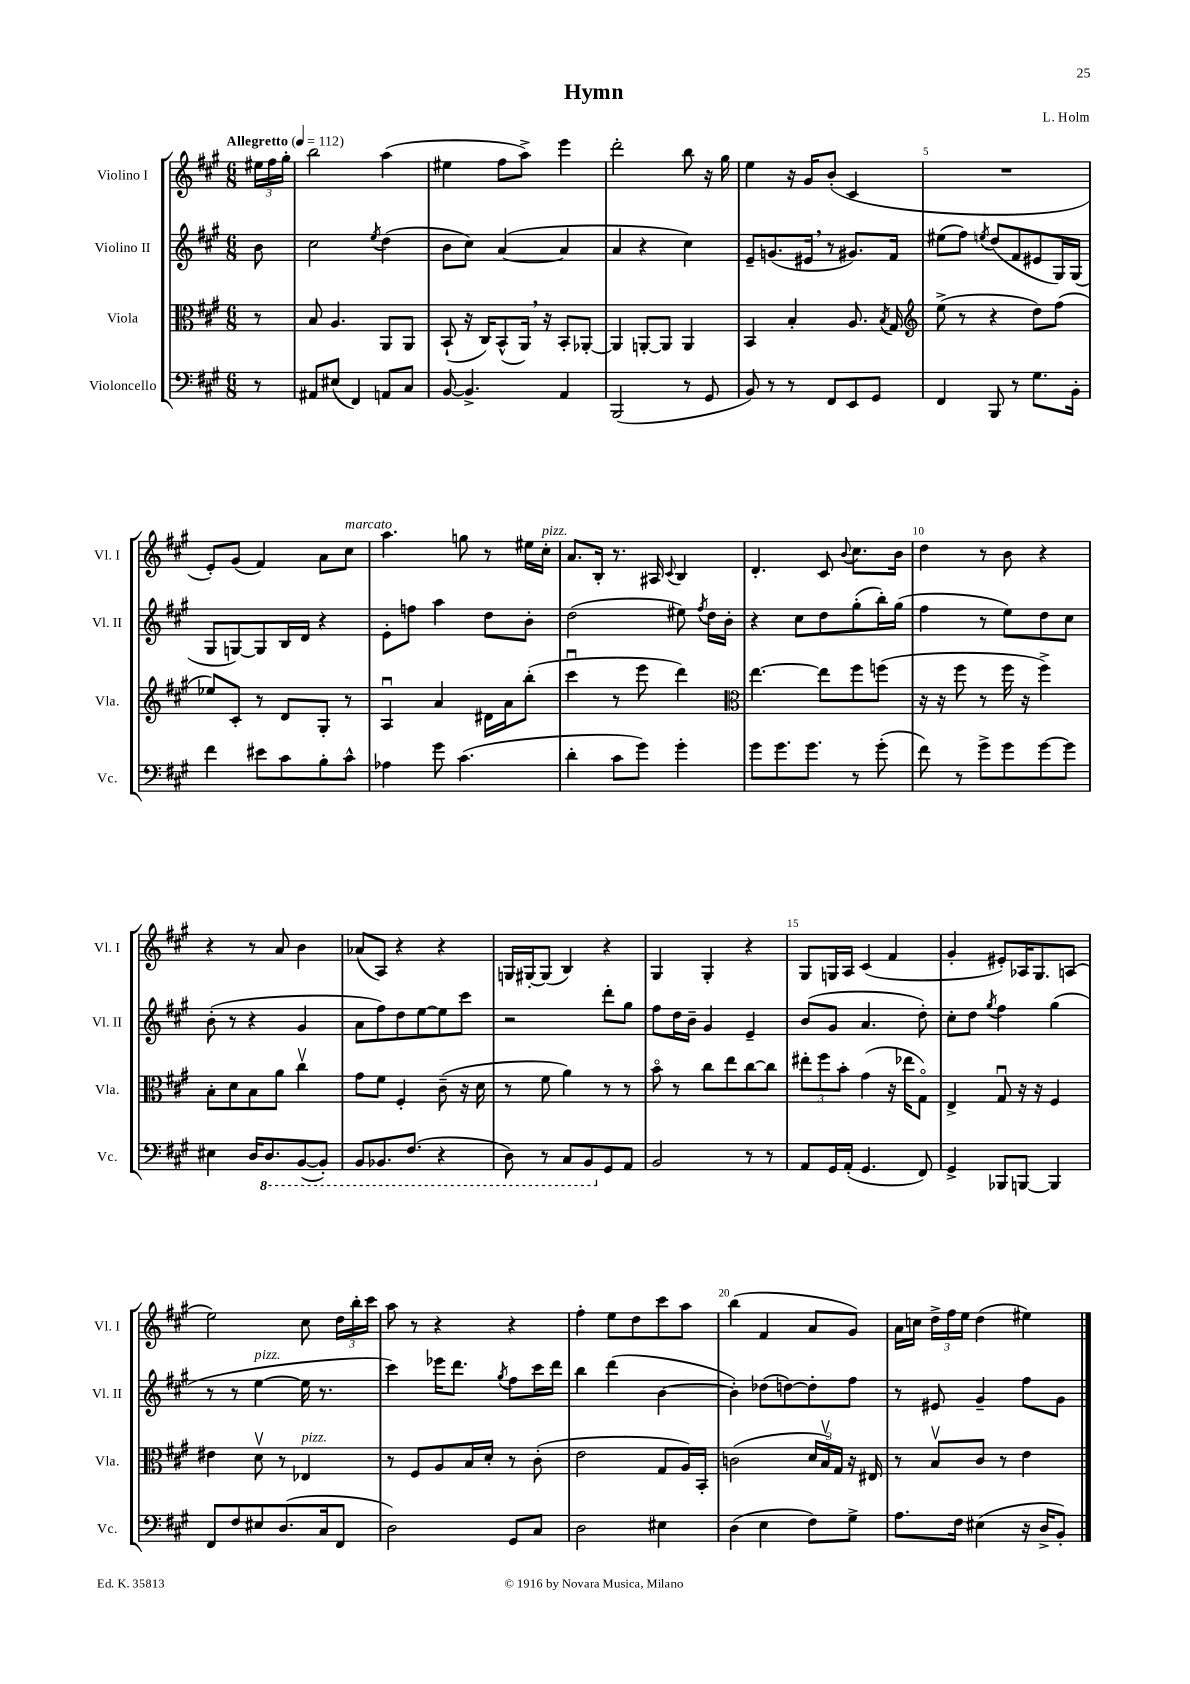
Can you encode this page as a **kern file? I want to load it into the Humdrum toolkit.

**kern	**kern	**kern	**kern
*staff4	*staff3	*staff2	*staff1
*clefF4	*clefC3	*clefG2	*clefG2
*k[f#c#g#]	*k[f#c#g#]	*k[f#c#g#]	*k[f#c#g#]
*M6/8	*M6/8	*M6/8	*M6/8
*MM112	*MM112	*MM112	*MM112
8r	8r	8b	24ee#
.	.	.	24ff#
.	.	.	24gg#'
=	=	=	=
8AA#	8B	2cc#	2bb
(8E#	4.A	.	.
4FF#)	.	.	.
.	.	8qee	.
8AA	8AA	(4dd	(4aa
8C#	8AA	.	.
=	=	=	=
[8BB	(8BB`	8b	4ee#
4.BB^]	16r	8cc#)	.
.	16C#)	.	.
.	(8BB^^	([4a	8ff#
.	16AA)	.	8aa^)
.	16r	.	.
4AA	8BB'	4a]	4eee
.	[8AA-'	.	.
=	=	=	=
(2BBB	4AA-]	4a	2ddd'
.	[8AA'	4r	.
.	8AA]	.	.
8r	4AA	4cc#)	8bb
8GG#	.	.	16r
.	.	.	16gg#
=	=	=	=
8BB)	4BB	8e~	4ee
8r	.	(8.g	.
8r	4B'	.	16r
.	.	16e#	16g#
8FF#	.	8r	(8b'
8EE	8.A	8.g#)	4c#
8GG#	.	.	.
.	8qB	.	.
.	16G#	16f#	.
=	=	=	=
*	*clefG2	*	*
4FF#	(8ee^	(8ee#	2.r
.	8r	8ff#)	.
.	.	8qee	.
8BBB	4r	(8dd	.
8r	.	8f#	.
8.G#	8dd)	8e#	.
.	(8ff#	16G#)	.
16BB'	.	(16G#	.
=	=	=	=
4f#	8ee-)	8G#	8e')
.	8c#'	[8G)	(8g#
8e#	8r	8G]	4f#)
8c#	8d	16B	.
.	.	16d	.
8B'	8G#'	4r	8a
8c#^^	8r	.	8cc#
=	=	=	=
4A-	4Au	8e'	4.aa
.	.	8ff	.
8g#	4a	4aa	.
(4.c#	.	.	8gg
.	16d#	8dd	8r
.	16a	.	.
.	(8bb'	8b'	16ee#
.	.	.	16cc#'
=	=	=	=
4d'	4ccc#u	(2dd	8.a
.	.	.	16B'
8c#	8r	.	8.r
8g#)	8eee	.	.
.	.	.	16A#
.	.	.	8qqc#
4g#'	4ddd)	8ee#)	4B
.	.	8qff#	.
.	.	16dd	.
.	.	16b'	.
=	=	=	=
*	*clefC3	*	*
8g#	[4.ee	4r	4.d'
8.g#	.	.	.
.	.	8cc#	.
8.g#	.	.	.
.	8ee]	8dd	8c#
.	.	.	8qqb
8r	8ff#	(8gg#'	8.cc#
(8g#'	(8ff	16bb')	.
.	.	(16gg#	16b
=	=	=	=
8f#)	16r	4ff#	4dd
.	16r	.	.
8r	8ff#	.	.
8g#^	8r	8r	8r
8g#	16ff#	8ee)	8b
.	16r	.	.
[8g#	4ff#^)	8dd	4r
8g#]	.	8cc#	.
=	=	=	=
4E#	8B'	(8b'	4r
.	8d	8r	.
16D	8B	4r	8r
8.DD	.	.	.
.	8a	.	8a
([8BBB	4cc#v	4g#	4b
8BBB'])	.	.	.
=	=	=	=
8BBB	8g#	8a	(8a-
8.BBB-	8f#	8ff#)	8A)
.	4F#'	8dd	4r
(8.FF#	.	.	.
.	.	[8ee	.
4r	(8c#~	8ee]	4r
.	16r	8ccc#	.
.	16d	.	.
=	=	=	=
8DD)	8r	2r	16G
.	.	.	[16G#'
8r	8f#	.	(8G#]
8CC#	4a)	.	4B)
8BBB	.	.	.
8GG#	8r	8ddd'	4r
8AA	8r	8gg#	.
=	=	=	=
2BB	8bo	8ff#	4G#
.	8r	16dd	.
.	.	16b~	.
.	8cc#	4g#	4G#'
.	8ee	.	.
8r	[8cc#	4e~	4r
8r	8cc#]	.	.
=	=	=	=
8AA	12ee#'	(8b	8G#
.	12ff#	.	.
16GG#	.	8g#	16G
.	12b'	.	.
(16AA'	.	.	16A
4.GG#	(4g#	4.a	(4c#
.	16r	.	4f#
.	16ee-	.	.
8FF#)	8G#o)	8dd')	.
=	=	=	=
4GG#^	4E^	8cc#'	4g#'
.	.	8dd	.
.	.	8qgg#	.
8BBB-	8G#u	4ff#	8e#')
[8BBB	16r	.	16A-
.	16r	.	8.G#
4BBB]	4F#	(4gg#	.
.	.	.	(8A
=	=	=	=
8FF#	4e#	8r	2ee)
8F#	.	8r	.
8E#	8dv	[4ee	.
(8.D	8r	.	.
.	4E-	16ee]	8cc#
16C#	.	8.r	.
8FF#	.	.	24dd
.	.	.	24bb'
.	.	.	24ccc#
=	=	=	=
2D)	8r	4ccc#)	8aa
.	8F#	.	8r
.	8A	16eee-	4r
.	.	8.ddd	.
.	16B	.	.
.	16d'	.	.
.	.	8qgg#	.
8GG#	8r	8ff#	4r
8C#	(8c#'	16ccc#	.
.	.	16ddd	.
=	=	=	=
2D	2e	4bb	4ff#'
.	.	(4ddd	8ee
.	.	.	8dd
4E#	8G#	[4b	8ccc#
.	16A)	.	8aa
.	16BB'	.	.
=	=	=	=
(4D	(2c	4b'])	(4bb
4E	.	(8dd-	4f#
.	.	[8dd)	.
8F#)	24d	8dd']	8a
.	24Bv)	.	.
.	24G#	.	.
8G#^	16r	8ff#	8g#)
.	16E#	.	.
=	=	=	=
8.A	8r	8r	16a
.	.	.	16cc
.	8Bv	8e#	24dd^
.	.	.	24ff#
16F#	.	.	.
.	.	.	24ee
(4E#	8c#	4g#~	(4dd
.	8r	.	.
16r	4e	8ff#	4ee#)
16D^	.	.	.
8BB')	.	8g#	.
==	==	==	==
*-	*-	*-	*-
